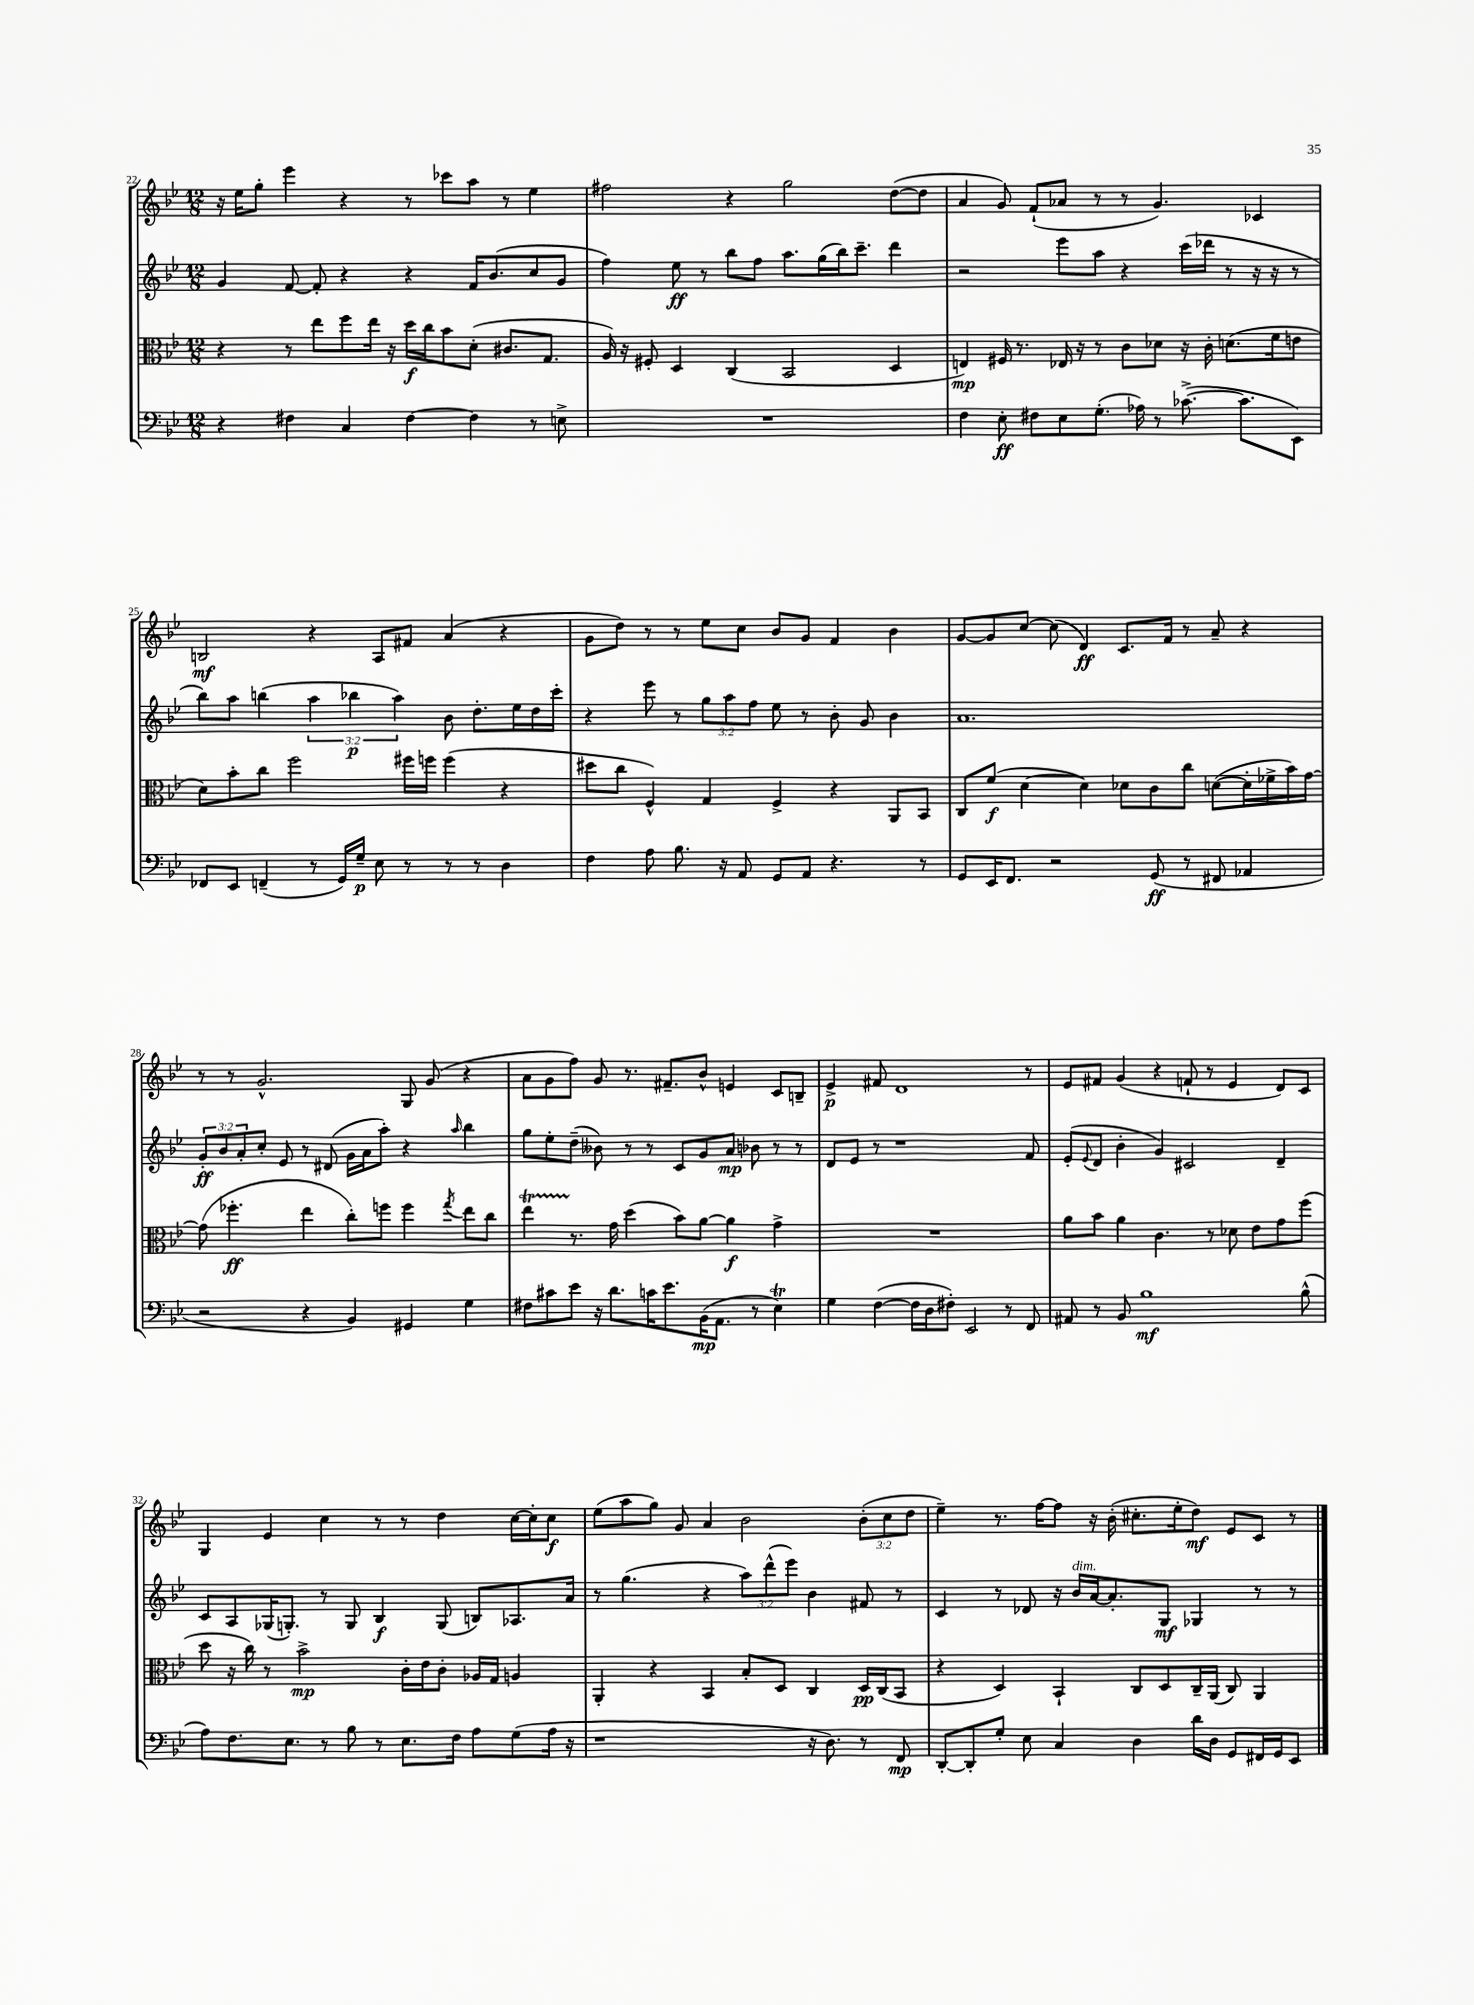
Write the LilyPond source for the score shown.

<<
\new StaffGroup <<
\new Staff = "s0" {
    \clef treble \key bes \major \numericTimeSignature \time 12/8 \override Staff.TupletNumber.text = #tuplet-number::calc-fraction-text
    r16 ees''16 g''8-. ees'''4 r4 r8 ces'''8 a''8 r8 ees''4 |
    fis''2 r4 g''2 d''8~( d''8 |
    a'4 g'8) f'8-!( aes'8 r8 r8 g'4.) ces'4 |
    b2\mf r4 a8 fis'8 a'4( r4 |
    g'8 d''8) r8 r8 ees''8 c''8 bes'8 g'8 f'4 bes'4 |
    g'8~ g'8 c''8~ c''8( d'4\ff) c'8. f'16 r8 a'8-- r4 |
    r8 r8 g'2.-^ g8 g'8( r4 |
    a'8 g'8 f''8) g'8 r8. fis'8.-- bes'8-^ e'4 c'8 b8-- |
    ees'4->\p fis'8 d'1 r8 |
    ees'8 fis'8 g'4( r4 f'8-! r8 ees'4 d'8) c'8 |
    g4 ees'4 c''4 r8 r8 d''4 c''16~ c''16-. c''8\f |
    ees''8( a''8 g''8) g'8 a'4 bes'2 \tuplet 3/2 { bes'8-.( c''8 d''8 } |
    ees''4--) r8. f''16~ f''8 r16 bes'16-.( cis''8.-. ees''16-. d''8\mf) ees'8 c'8 r8 \bar "|." |
}
\new Staff = "s1" {
    \clef treble \key bes \major \numericTimeSignature \time 12/8 \override Staff.TupletNumber.text = #tuplet-number::calc-fraction-text
    g'4 f'8~ f'8-. r4 r4 f'16 bes'8.( c''8 g'8 |
    f''4) ees''8\ff r8 bes''8 f''8 a''8. g''16( bes''16) c'''8.-- d'''4 |
    r2 ees'''8 a''8 r4 c'''16( des'''16 r8 r16 r16 r8 |
    bes''8) a''8 b''4( \tuplet 3/2 { a''4 bes''4\p a''4) } bes'8 d''8.-. ees''16 d''16 c'''16-. |
    r4 ees'''8 r8 \tuplet 3/2 { g''8 a''8 f''8 } ees''8 r8 bes'8-. g'8 bes'4 |
    a'1. |
    \tuplet 3/2 { g'8-.\ff bes'8 a'8-. } c''8-. ees'8 r8 dis'8( g'16 a'16 a''8-.) r4 \grace { a''16 } bes''4 |
    g''8 ees''8-. d''8--( beses'8) r8 r8 c'8 g'8 a'8\mp bes'8 r8 r8 |
    d'8 ees'8 r8 r1 f'8 |
    ees'8-.( \appoggiatura { ees'8 } d'8 bes'4-. g'4) cis'2 d'4-- |
    c'8 a8 ges16( g8.-.) r8 g8 bes4\f g8( b8) aes8. a'16 |
    r8 g''4.( r4 \tuplet 3/2 { a''8) d'''8-^( ees'''8) } bes'4 fis'8 r8 |
    c'4 r8 des'8 r16 bes'16^\markup { \italic "dim." } a'16~ a'8.-. g8\mf ges4 r8 r8 \bar "|." |
}
\new Staff = "s2" {
    \clef alto \key bes \major \numericTimeSignature \time 12/8
    r4 r8 ees''8 f''8 ees''16 r16 d''16\f c''16 bes'8 d'8-.( cis'8. g8. |
    a16) r16 fis8-. d4 c4( bes,2 d4 |
    e4\mp) fis16 r8. ees16 r16 r8 c'8 des'8 r16 c'16-. d'8.( f'16 e'8 |
    d'8) bes'8-. c''8 f''2 fis''16 f''16 f''4( r4 |
    dis''8 c''8 f4-^) g4 f4-> r4 a,8 bes,8 |
    c8 f'8\f( d'4~ d'4) des'8 c'8 c''8 d'8~( d'16-. fes'16-> bes'16) g'16~ |
    g'8( fes''4.-.\ff ees''4 c''8-.) f''8 f''4 \acciaccatura { g''8 } ees''8 c''8 |
    ees''4\startTrillSpan r8.\stopTrillSpan g'16 d''4( bes'8) a'8~ a'4\f g'4-> |
    R1. |
    a'8 bes'8 a'4 c'4. r8 des'8 ees'8 g'8 f''8( |
    d''8 r16 c''16) r8 bes'2->\mp c'16-. ees'16 c'8-. aes16 g16 a4 |
    a,4-. r4 bes,4 bes8-. d8 c4 d16\pp c16( bes,8 |
    r4 d4) bes,4-! c8 d8 c16-- a,16( c8) a,4 \bar "|." |
}
\new Staff = "s3" {
    \clef bass \key bes \major \numericTimeSignature \time 12/8
    r4 fis4 c4 fis4~ fis4 r8 e8-> |
    R1. |
    f4 ees8-.\ff fis8 ees8 g8.-.( aes16) r8 ces'8.~->( ces'8. ees,8) |
    fes,8 ees,8 f,4--( r8 g,16) g16--\p ees8 r8 r8 r8 d4 |
    f4 a8 bes8. r16 a,8 g,8 a,8 r4. r8 |
    g,8 ees,16 f,8. r2 g,8\ff( r8 fis,8 aes,4 |
    r2 r4 bes,4) gis,4 g4 |
    fis8 cis'8 ees'8 r16 d'8. c'16 ees'8. bes,16\mp( a,8. r8 ees4\trill) |
    g4 f4~( f16 d16 fis8-.) ees,2 r8 f,8 |
    ais,8 r8 bes,8 bes1\mf bes8-^( |
    a8) f8. ees8. r8 bes8 r8 ees8. f16 a8 g8( a16 r16 |
    r1 r16 d8.) r8 f,8\mp |
    d,8~-. d,8-. g8-. ees8 c4 d4 d'16 d16 g,8 fis,16 g,16 ees,8 \bar "|." |
}
>>
>>
\layout { \context { \Score currentBarNumber = #22 } }
